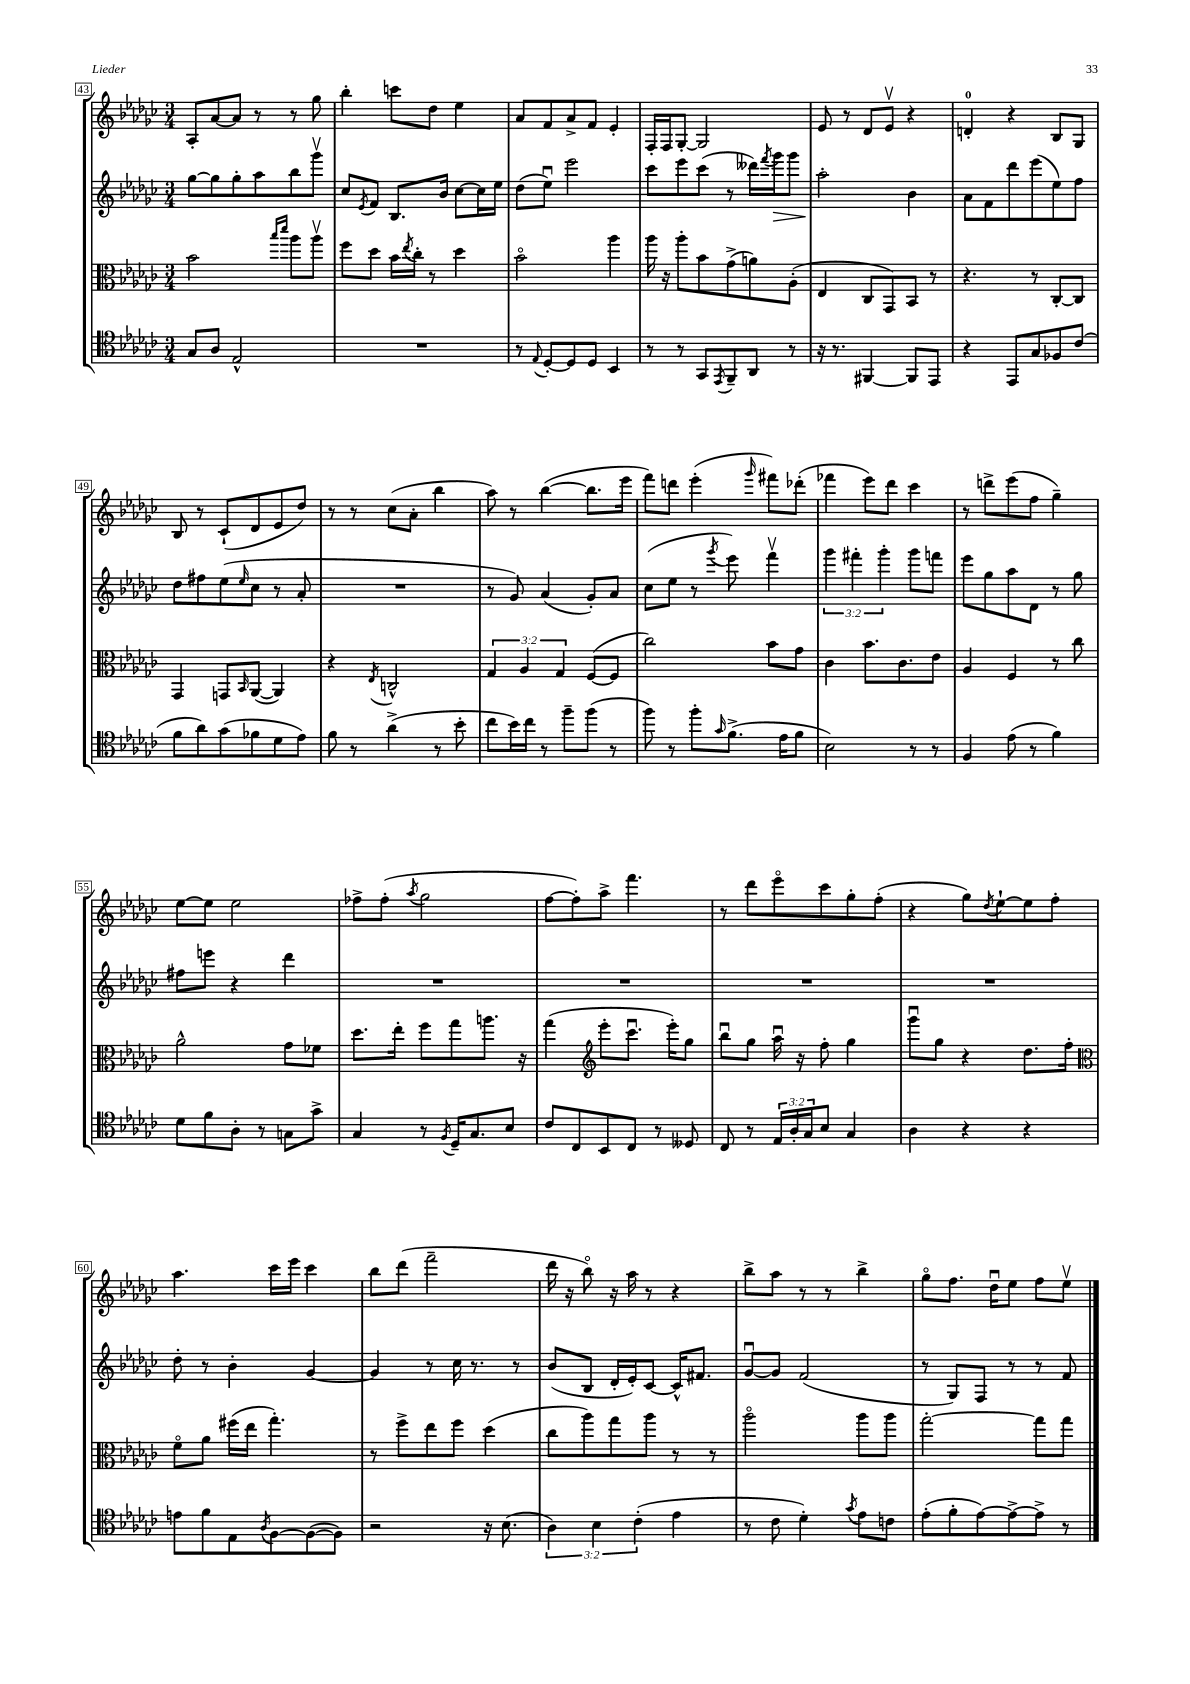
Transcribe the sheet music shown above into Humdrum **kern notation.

**kern	**kern	**kern	**kern
*staff4	*staff3	*staff2	*staff1
*clefC4	*clefC3	*clefG2	*clefG2
*k[b-e-a-d-g-c-]	*k[b-e-a-d-g-c-]	*k[b-e-a-d-g-c-]	*k[b-e-a-d-g-c-]
*M3/4	*M3/4	*M3/4	*M3/4
8G-	2b-	[8gg-	8A-'
8A-	.	8gg-]	[8a-
2E-^^	.	8gg-'	8a-]
.	.	8aa-	8r
.	16qqbb-	.	.
.	16qqddd-	.	.
.	8aa-	8bb-	8r
.	8aa-v	8ggg-v	8gg-
=	=	=	=
2.r	8ff	8cc-	4bb-'
.	.	8qe-	.
.	8dd-	8f	.
.	16b-	8.B-	8ccc
.	8qee-	.	.
.	16cc-'	.	.
.	8r	.	8dd-
.	.	16b-	.
.	4dd-	[8cc-	4ee-
.	.	16cc-]	.
.	.	16ee-	.
=	=	=	=
8r	2b-o	(8dd-	8a-
8qqE-	.	.	.
[8D-'	.	8ee-u)	8f
8D-]	.	2eee-	8a-^
8D-	.	.	8f
4BB-	4aa-	.	4e-'
=	=	=	=
8r	16aa-	8ccc-	16F'
.	16r	.	16F
8r	8aa-'	8eee-	[8G-'
8GG-	8b-	(8ccc-	2G-]
8qEE-	.	.	.
8FF~	(8g-^	8r	.
8AA-	8a)	16ddd--)	.
.	.	8qfff	.
.	.	16ggg-	.
8r	(8A-'	8ggg-	.
=	=	=	=
16r	4E-	2aa-'	8e-
8.r	.	.	.
.	.	.	8r
[4FF#	8C-	.	8d-
.	8GG-)	.	8e-v
8FF#]	8BB-	4b-	4r
8EE-	8r	.	.
=	=	=	=
4r	4.r	8a-	4d'
.	.	8f	.
8EE-	.	8ddd-	4r
8G-	8r	(8eee-	.
8F-	[8C-'	8ee-)	8B-
(8c-	8C-]	8ff	8G-
=	=	=	=
8f	4GG-	8dd-	8B-
8a-)	.	8ff#	8r
(8g-	8GG	(8ee-	(8c-`
.	16qqBB-	16qqee-	.
8f-	([8AA-	8cc-	8d-
8d-	4AA-])	8r	8e-
8e-)	.	8a-'	8dd-)
=	=	=	=
8f	4r	2.r	8r
8r	.	.	8r
.	8qE-	.	.
(4a-^	2C^^	.	(8cc-
.	.	.	8a-'
8r	.	.	4bb-
8b-'	.	.	.
=	=	=	=
8cc-	6G-	8r	8aa-)
16b-)	.	8g-)	8r
.	6A-	.	.
16cc-	.	.	.
8r	.	(4a-	([4bb-
.	6G-	.	.
8ff~	.	.	.
(8ff	([8F	8g-')	8.bb-]
8r	8F]	8a-	.
.	.	.	16eee-
=	=	=	=
8ff)	2cc-)	(8cc-	8fff)
8r	.	8ee-	8ddd
8ff'	.	8r	(4eee-'
16qqg-	.	8qggg-	.
(8.f^	.	8eee-)	.
.	.	.	16qqggg-
.	8b-	4fffv	8fff#)
16e-	.	.	.
8f	8g-	.	(8ddd-'
=	=	=	=
2B-)	4c-	6ggg-	4fff-
.	.	6fff#'	.
.	8.b-	.	8eee-)
.	.	6ggg-'	.
.	.	.	8ddd-
.	8.c-	.	.
8r	.	8ggg-	4ccc-
8r	8e-	8fff	.
=	=	=	=
4F	4A-	8eee-	8r
.	.	8gg-	8ddd^
(8e-	4F	8aa-	(8eee-
8r	.	8d-	8ff
4f)	8r	8r	4gg-~)
.	8cc-	8gg-	.
=	=	=	=
8d-	2a-^^	8ff#	[8ee-
8f	.	8eee	8ee-]
8A-'	.	4r	2ee-
8r	.	.	.
8G	8g-	4ddd-	.
8g-^	8f-	.	.
=	=	=	=
4G-	8.dd-	2.r	8ff-^
.	.	.	(8ff-'
.	16ee-'	.	.
.	.	.	8qaa-
8r	8ff	.	2gg-
8qF	.	.	.
16D-~	8gg-	.	.
8.G-	.	.	.
.	8.aa	.	.
8B-	.	.	.
.	16r	.	.
=	=	=	=
8c-	(4gg-	2.r	[8ff
8C-	.	.	8ff'])
*	*clefG2	*	*
8BB-	8eee-'	.	8aa-^
8C-	8.ccc-u	.	4.fff
8r	.	.	.
.	16eee-')	.	.
8D--	8gg-	.	.
=	=	=	=
8C-	8bb-u	2.r	8r
8r	8gg-	.	8ddd-
24E-	16aa-u	.	8eee-o
24A-'	.	.	.
.	16r	.	.
24G-	.	.	.
8B-	8ff'	.	8ccc-
4G-	4gg-	.	8gg-'
.	.	.	(8ff'
=	=	=	=
4A-	8ggg-u	2.r	4r
.	8gg-	.	.
4r	4r	.	8gg-)
.	.	.	8qdd-
.	.	.	[8ee-`
4r	8.dd-	.	8ee-]
.	.	.	8ff'
.	16ff'	.	.
=	=	=	=
*	*clefC3	*	*
8e	8fo	8dd-'	4.aa-
8f	8a-	8r	.
8E-	(16ff#	4b-'	.
.	16ee-	.	.
8qA-	.	.	.
[8F	4.gg-')	.	16ccc-
.	.	.	16eee-
(8F_	.	[4g-	4ccc-
8F])	.	.	.
=	=	=	=
2r	8r	4g-]	8bb-
.	8ff^	.	(8ddd-
.	8ee-	8r	2fff~
.	8ff	16cc-	.
.	.	8.r	.
16r	(4dd-	.	.
(8.B-	.	.	.
.	.	8r	.
=	=	=	=
6A-)	8cc-	(8b-	16ddd-
.	.	.	16r
.	8aa-)	8B-	8bb-o)
6B-	.	.	.
.	8gg-	16d-'	16r
.	.	16e-')	16aa-
(6c-'	.	.	.
.	8aa-	[8c-	8r
4e-	8r	16c-^^]	4r
.	.	8.f#	.
.	8r	.	.
=	=	=	=
8r	2aa-o	[8g-u	8bb-^
8c-	.	8g-]	8aa-
4d-')	.	(2f	8r
.	.	.	8r
8qg-	.	.	.
8e-	8aa-	.	4bb-^
8c	8aa-	.	.
=	=	=	=
(8e-'	[2gg-'	8r	8gg-o
8f'	.	8G-)	8.ff
[8e-)	.	8F	.
.	.	.	16dd-u
8e-^_	.	8r	8ee-
8e-^]	8gg-]	8r	8ff
8r	8gg-	8f	8ee-v
==	==	==	==
*-	*-	*-	*-
